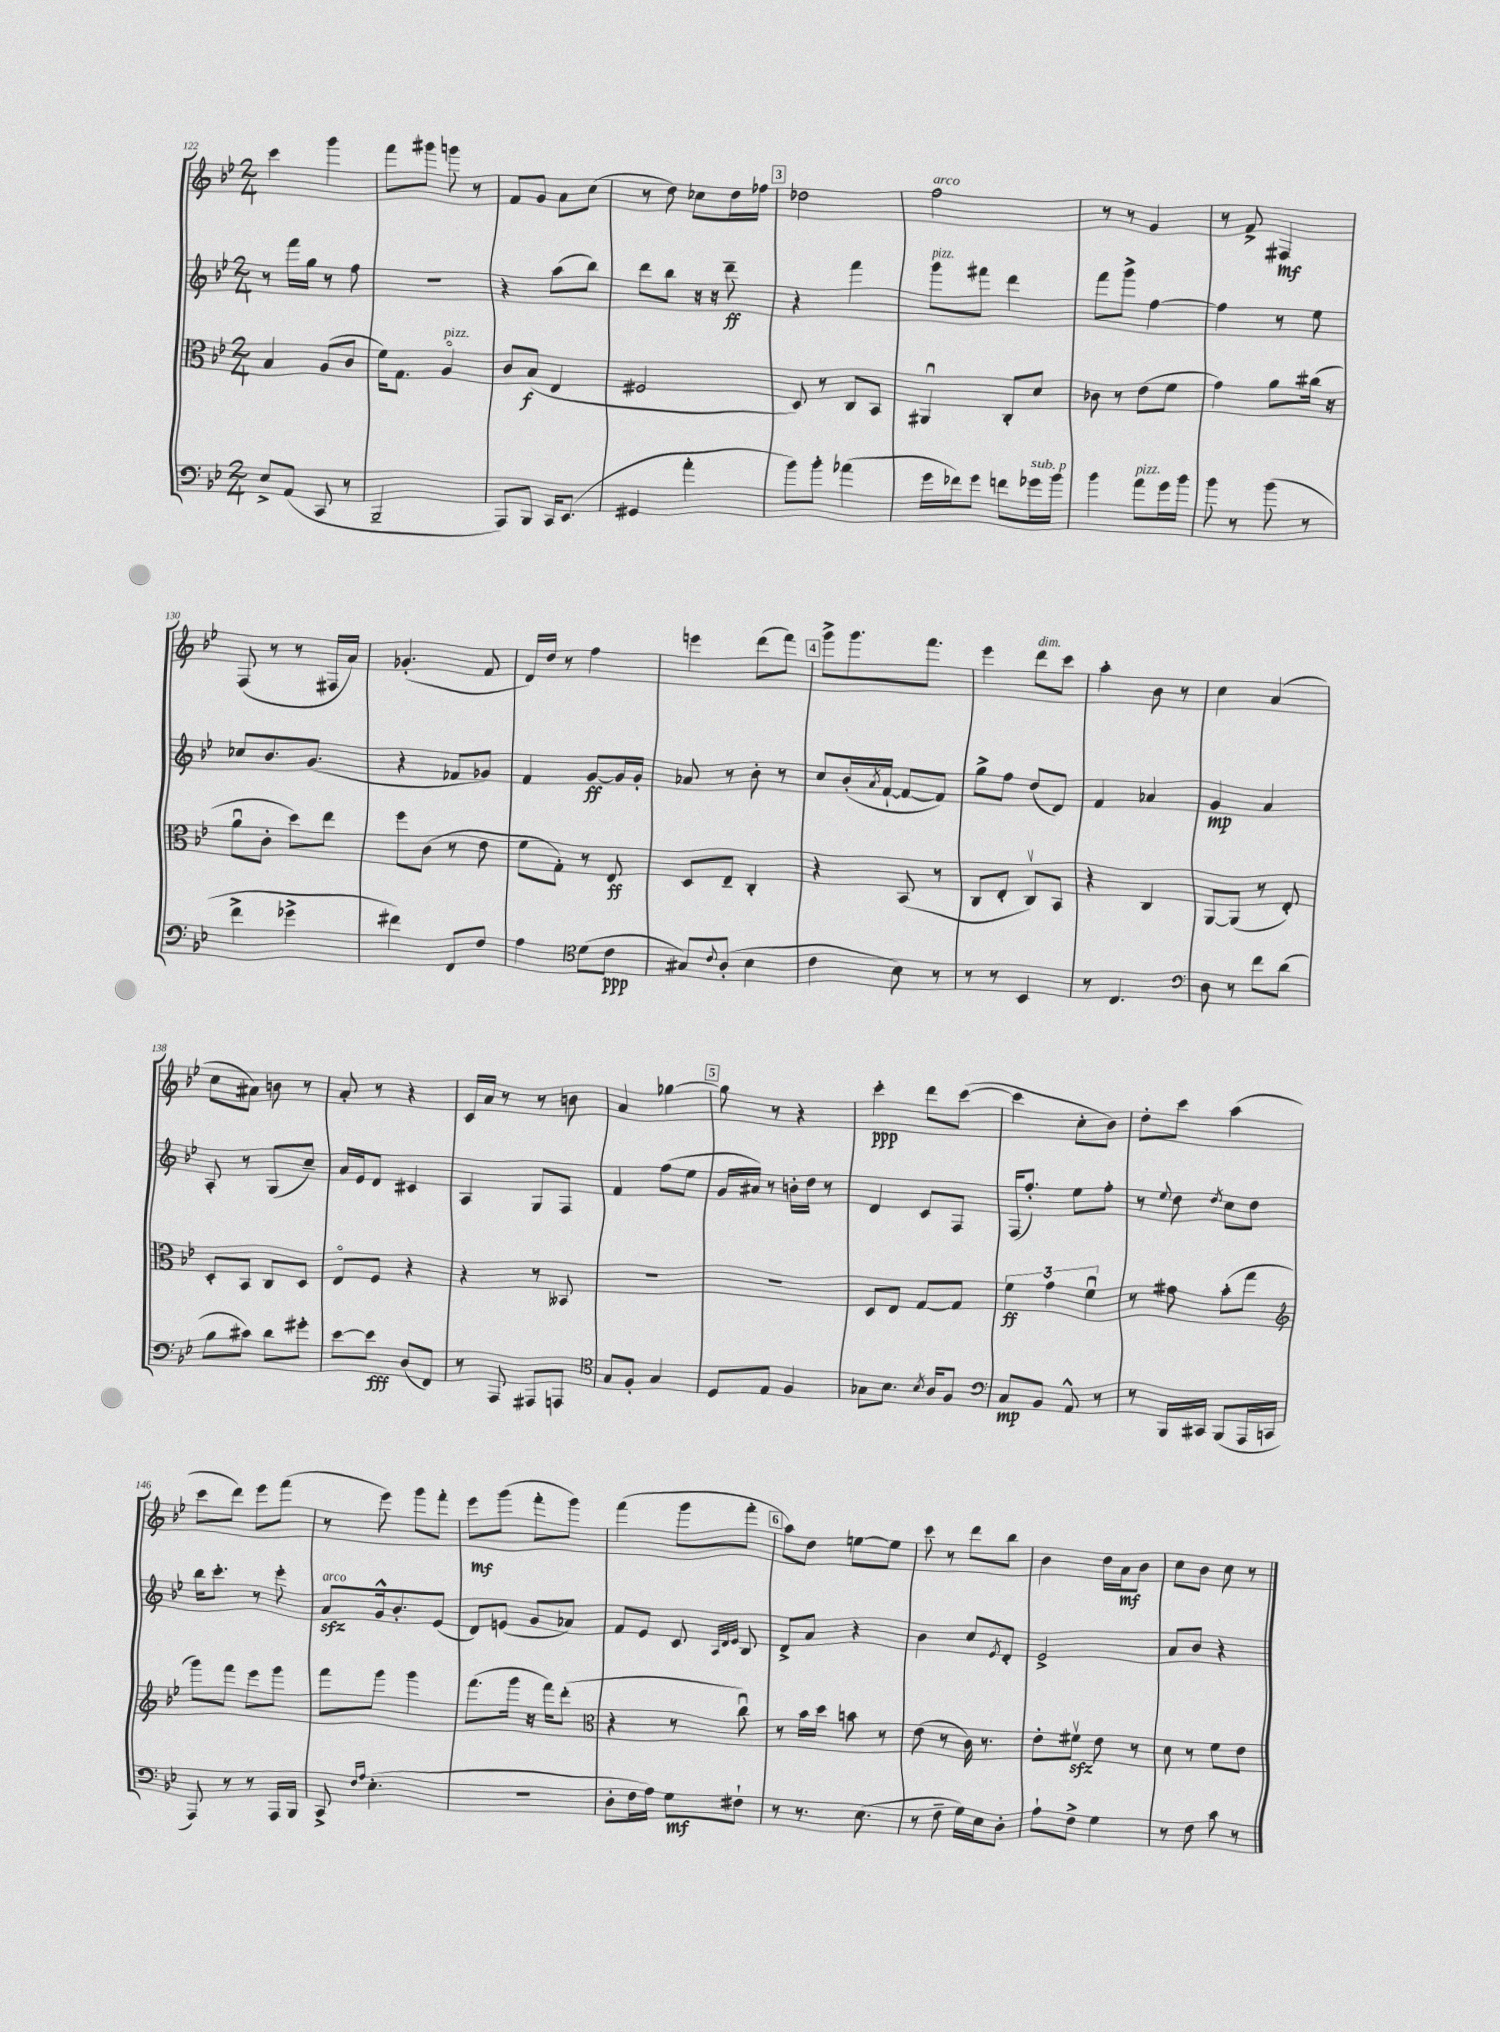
<<
\new StaffGroup <<
\new Staff = "s0" {
    \clef treble \key bes \major \numericTimeSignature \time 2/4
    c'''4 g'''4 |
    f'''8 gis'''8 g'''8 r8 |
    f'8 g'8 a'8 c''8( |
    r8 d''8) ces''8 d''16 fes''16 |
    \mark \markup { \box "3" } des''2 |
    f''2^\markup { \italic "arco" } |
    r8 r8 g'4 |
    r8 f'8-> fis4\mf |
    f8( r8 r8 fis16 a'16) |
    ges'4.-.( f'8 |
    d'16) d''16 r8 f''4 |
    e'''4 d'''8( f'''8) |
    \mark \markup { \box "4" } g'''8-> g'''8. f'''8. |
    ees'''4 d'''8^\markup { \italic "dim." } c'''8 |
    a''4-. bes'8 r8 |
    c''4 a'4( |
    c''8 ais'8) b'8 r8 |
    a'8-. r8 r4 |
    c'16 a'16 r8 r8 b'8 |
    a'4 ges''4~ |
    \mark \markup { \box "5" } ges''8 r8 r4 |
    c'''4-.\ppp d'''8 c'''8~( |
    c'''4 c''8-. bes'8) |
    d''8-. c'''8 a''4( |
    c'''8 d'''8) ees'''8 f'''8( |
    r8 ees'''8) g'''8 f'''8-. |
    ees'''8\mf g'''8( f'''8-. g'''8) |
    f'''4( g'''8 f'''8-. |
    \mark \markup { \box "6" } a''8) d''8 e''8~ e''8 |
    c'''8 r8 d'''8 bes''8 |
    bes'4 d''16 a'16\mf bes'8 |
    c''8 bes'8 c''8 r8 \bar "|." |
}
\new Staff = "s1" {
    \clef treble \key bes \major \numericTimeSignature \time 2/4
    r8 f'''16 g''16 r8 f''8 |
    r2 |
    r4 a''8( bes''8) |
    d'''8 bes''8 r16 r16 d'''8--\ff |
    \mark \markup { \box "3" } r4 f'''4 |
    g'''8^\markup { \italic "pizz." } fis'''8 d'''4 |
    f'''8 g'''8-> f''4~ |
    f''4 r8 ees''8 |
    ces''8 bes'8. g'8.( |
    r4 fes'8 ges'8) |
    f'4 g'8~\ff g'16 g'16-. |
    aes'8 r8 bes'8-. r8 |
    \mark \markup { \box "4" } c''8 bes'16-.( \acciaccatura { a'8 } f'16~-! f'8~ f'8) |
    g''8-> f''8 d''8( d'8) |
    f'4 aes'4 |
    g'4\mp a'4 |
    a8-. r8 g8( c''8--) |
    a'16 ees'16 d'8 cis'4 |
    a4 g8 f8 |
    f'4 f''8( ees''8 |
    \mark \markup { \box "5" } g'16 ais'16) r8 b'16-. d''16 r8 |
    d'4 c'8 f8 |
    f16( f''8.-.) ees''8 f''8-. |
    r8 \appoggiatura { ees''8 } d''8 \acciaccatura { d''8 } c''8 d''8 |
    bes''16 c'''8.-. r8 ees'''8-. |
    a'8\sfz^\markup { \italic "arco" } g'16-^ bes'8.-. ees'8( |
    d'8) e'8( g'8 aes'8) |
    f'8 ees'8 c'8 \grace { a32 d'32 ees'32 } bes8 |
    \mark \markup { \box "6" } d'8-> a'8 r4 |
    bes'4 c''8 \acciaccatura { ees'8 } d'8-. |
    ees'2-> |
    a'8 bes'8 r4 \bar "|." |
}
\new Staff = "s2" {
    \clef alto \key bes \major \numericTimeSignature \time 2/4
    bes4 a8( c'8 |
    f'16) g8. a4\flageolet^\markup { \italic "pizz." } |
    c'8 bes8\f( ees4 |
    fis2 |
    \mark \markup { \box "3" } d8) r8 c8 bes,8 |
    ais,4\downbow c8-. d'8 |
    ces'8 r8 ees'8( f'8 |
    g'4) a'8 cis''16( r16 |
    a'8\downbow c'8-. d''8) ees''8 |
    f''8 c'8( r8 ees'8 |
    f'8 g8-.) r8 ees8\ff |
    d8 ees8-- c4-. |
    \mark \markup { \box "4" } r4 bes,8( r8 |
    c8 ees8-. c8\upbow) bes,8 |
    r4 c4 |
    a,8~ a,8( r8 ees8-.) |
    d8-. bes,8 c8 d8 |
    ees8\flageolet f8 r4 |
    r4 r8 beses,8 |
    R2 |
    \mark \markup { \box "5" } R2 |
    d8 ees8 g8~ g8 |
    \tuplet 3/2 { f'4\ff g'4 f'4\downbow } |
    r8 gis'8 bes'8-.( g''8 |
    \clef treble g'''8) f'''8 ees'''8 g'''8 |
    f'''8 g'''8 g'''4 |
    f'''8.( g'''16 r16 f'''16) d'''8-.( |
    \clef alto r4 r8 c''8\downbow) |
    \mark \markup { \box "6" } r8 bes'16 d''16 b'8 r8 |
    ees'8( r8 c'16) r8. |
    ees'8-. fis'8\upbow\sfz ees'8 r8 |
    d'8 r8 f'8 ees'8 \bar "|." |
}
\new Staff = "s3" {
    \clef bass \key bes \major \numericTimeSignature \time 2/4
    ees8-> a,8( c,8 r8 |
    bes,,2-- |
    a,,8) bes,,8 c,16 ees,8.( |
    gis,4 a'4-. |
    \mark \markup { \box "3" } bes'8) bes'8-. aes'4( |
    g'16 fes'16) g'8 f'8 ges'16^\markup { \italic "sub. p" } bes'16 |
    bes'4 a'8^\markup { \italic "pizz." } g'16 bes'16 |
    bes'8 r8 bes'8( r8 |
    f'4-> ges'4-> |
    fis'4) f,8 f8 |
    a4 \clef tenor d'8( c'8\ppp |
    gis8) \appoggiatura { c'8 } a8-.( bes4 |
    \mark \markup { \box "4" } c'4 bes8) r8 |
    r8 r8 bes,4 |
    r8 c4. |
    \clef bass d8 r8 f'8 d'8( |
    bes8 cis'8) d'8 gis'8-. |
    ees'8~ ees'8\fff d8( f,8) |
    r8 a,,8 ais,,8 a,,8 |
    \clef tenor g8 f8-. g4 |
    \mark \markup { \box "5" } d8 ees8 f4 |
    ges8 bes8. \acciaccatura { bes8 } a16 f8 |
    \clef bass c8\mp bes,8 a,8-^ r8 |
    r8 bes,,16 cis,16 bes,,8( a,,16 c,16 |
    a,,8) r8 r8 a,,16 bes,,16 |
    c,8-> \grace { f16 a16 } ees4.-.( |
    R2 |
    d8-. f16 a16) g8\mf fis8-! |
    \mark \markup { \box "6" } r8 r8. ees8.( |
    r8 f8-- g16) ees16 d8-. |
    a8-! f8-> g4 |
    r8 f8 c'8 r8 \bar "|." |
}
>>
>>
\layout { \context { \Score currentBarNumber = #122 } }
